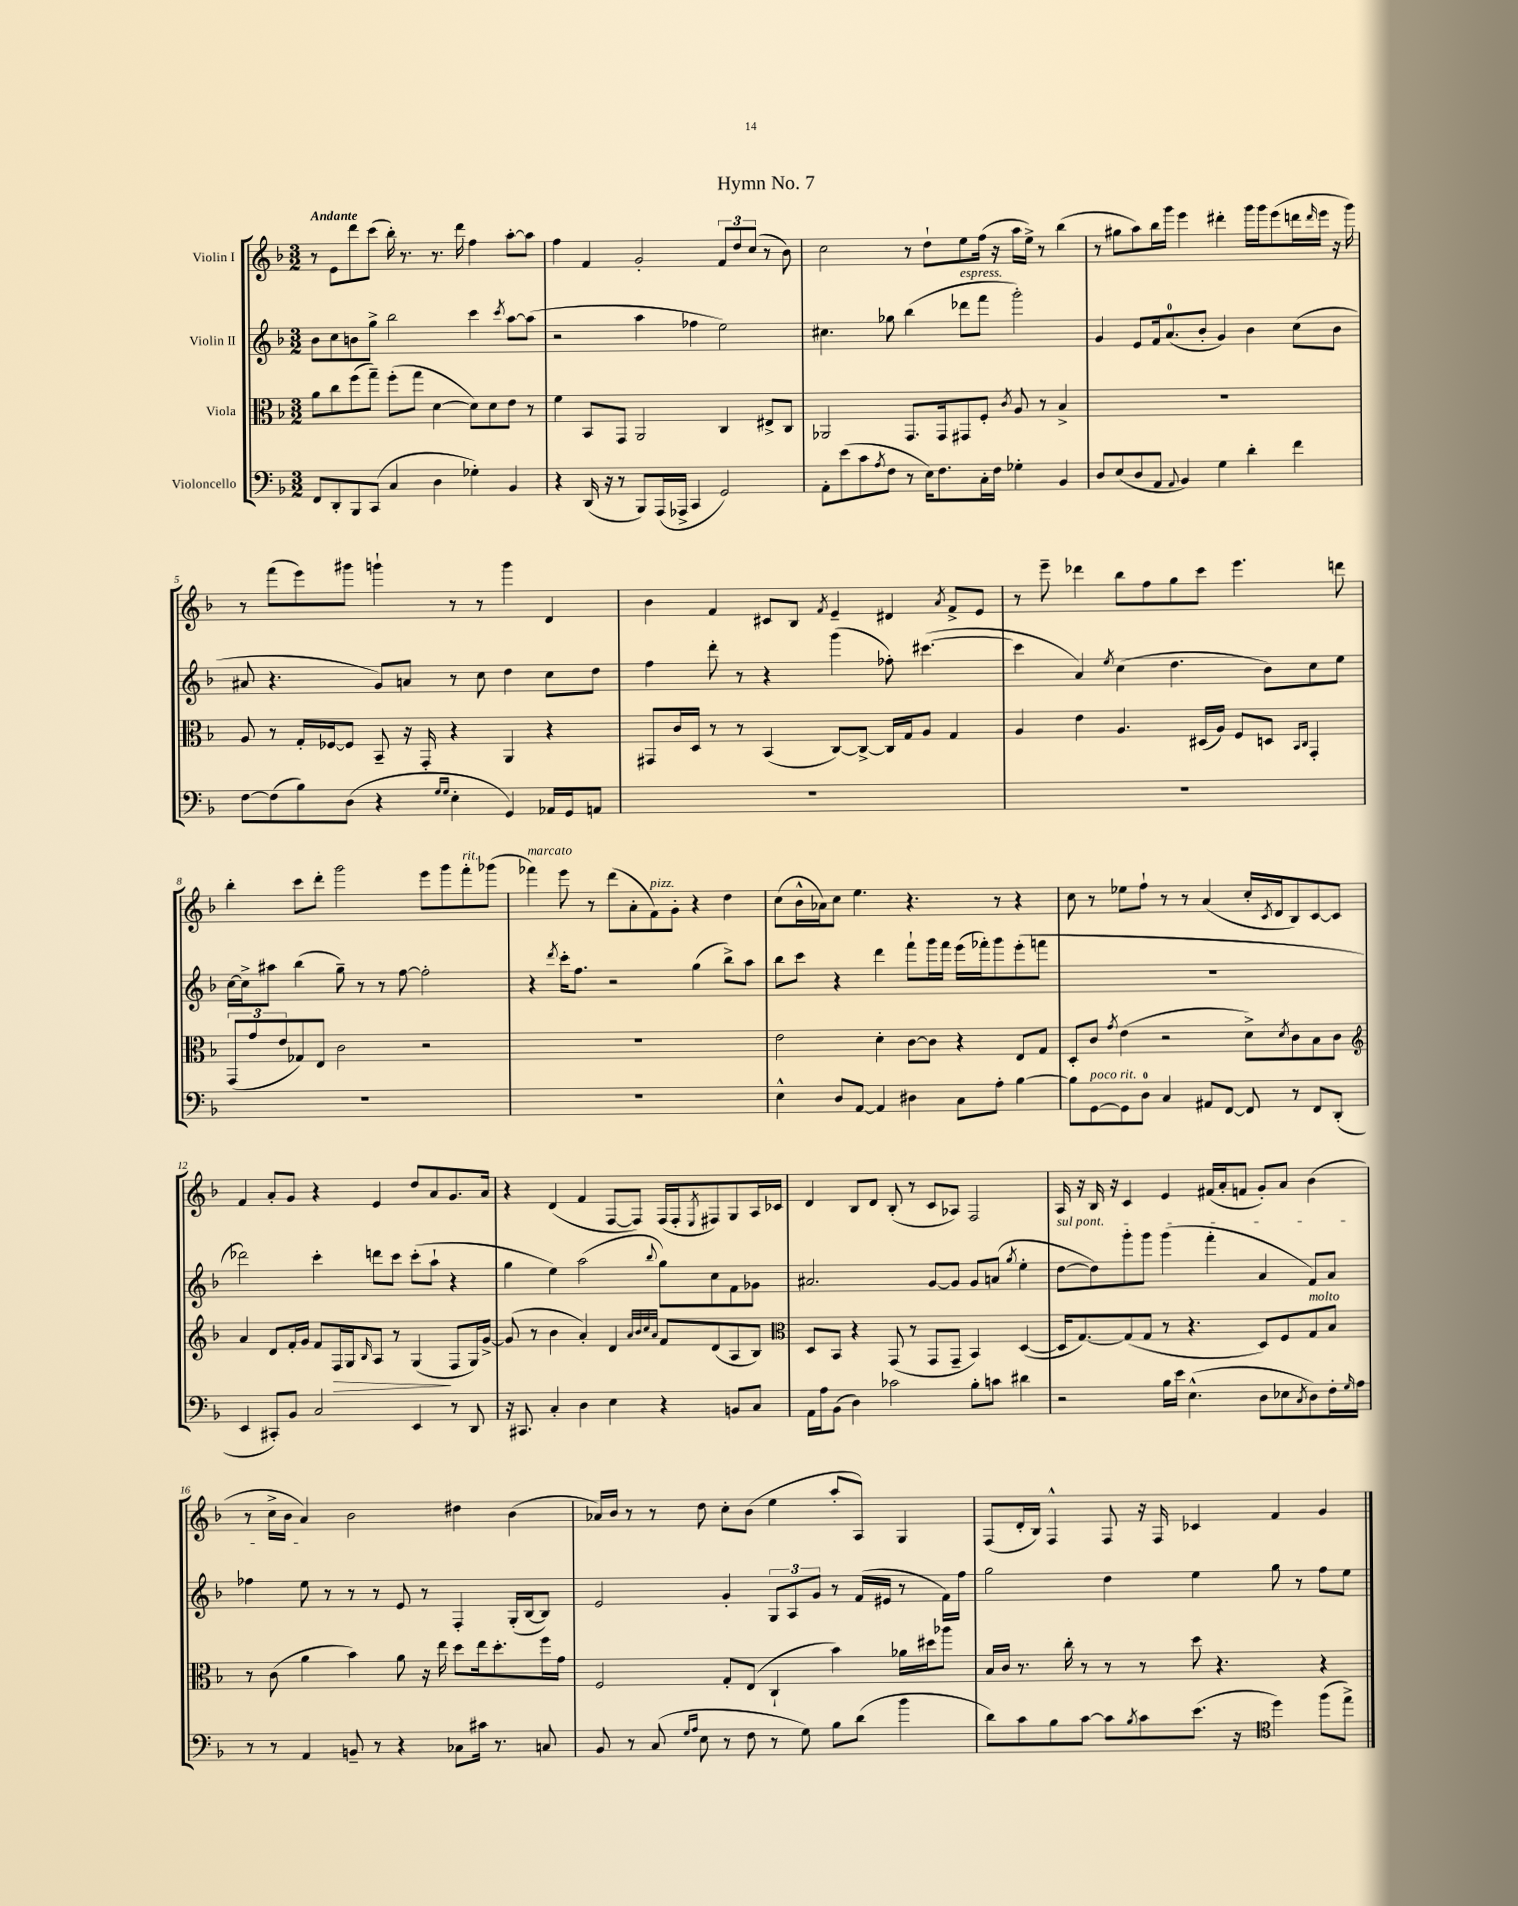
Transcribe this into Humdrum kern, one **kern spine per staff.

**kern	**kern	**kern	**kern
*staff4	*staff3	*staff2	*staff1
*clefF4	*clefC3	*clefG2	*clefG2
*k[b-]	*k[b-]	*k[b-]	*k[b-]
*M3/2	*M3/2	*M3/2	*M3/2
8FF	8a	8b-	8r
8DD'	8cc	8cc	8e
8BBB-	(8ff	8b	8ddd
(8CC	8gg~)	8gg^	(8ccc
4C	(8ff'	2bb-	16bb-')
.	.	.	8.r
.	8gg	.	.
4D	[4d	.	8.r
.	.	.	16ddd
4G-')	8d])	4ccc	4ff
.	8d	.	.
.	.	8qccc	.
4BB-	8e	[8aa	[8aa'
.	8r	(8aa]	8aa]
=	=	=	=
4r	4f	2r	4ff
(16DD	8BB-	.	4f
16r	.	.	.
8r	8GG	.	.
8BBB-)	2AA	4aa	2g'
(16AAA	.	.	.
16AAA-^	.	.	.
4CC	.	4ff-	.
2GG)	4C	2ee)	12f
.	.	.	12dd
.	.	.	(12cc
.	8E#^	.	8r
.	8C	.	8b-)
=	=	=	=
8AA'	2AA-	4.cc#	2cc
(8e	.	.	.
8c	.	.	.
8qA	.	.	.
8F	.	8gg-	.
8r	8.GG	(4bb-	8r
16E)	.	.	8dd`
8.F	16GG	.	.
.	8GG#	8ddd-	8ee
16C'	8F'	8fff	(16ff
16F	.	.	16r
.	8qc	.	.
4G-'	8A	2ggg')	16aa
.	.	.	16ee^)
.	8r	.	8r
4BB-	4B-^	.	(4bb-
=	=	=	=
8D	1.r	4g	8r
(8E	.	.	8gg#
8D	.	8e	8aa)
8AA	.	16f	16bb-
.	.	(8.a	16ggg
8qqAA	.	.	.
4BB-)	.	.	4eee
.	.	8b-'	.
4G	.	4g)	4ddd#'
4d'	.	4b-	16ggg
.	.	.	16ggg
.	.	.	(8eee
4f	.	(8cc	16ddd
.	.	.	16qqddd
.	.	.	16eee
.	.	8b-	16r
.	.	.	16ggg)
=	=	=	=
[8F	8A	8a#	8r
(8F]	8r	4.r	(8fff
8B-)	16G'	.	8eee)
.	[16F-	.	.
(8D	8F-]	.	8ggg#
4r	8BB-~	8g)	4ggg`
.	16r	8a	.
.	16GG'	.	.
16qqG	.	.	.
16qqG	.	.	.
4E'	4r	8r	8r
.	.	8cc	8r
4GG)	4AA	4dd	4ggg
16AA-	4r	8cc	4d
16GG	.	.	.
8AA	.	8dd	.
=	=	=	=
1.r	8GG#	4ff	4b-
.	16c	.	.
.	16D	.	.
.	8r	8ddd'	4f
.	8r	8r	.
.	(4BB-	4r	8c#
.	.	.	8B-
.	.	.	8qf
.	[8C)	(4ggg	4e~
.	8C^_	.	.
.	16C]	8ff-')	4d#
.	16G	.	.
.	8A	([4.ccc#	.
.	.	.	8qa
.	4G	.	8f^
.	.	.	8e
=	=	=	=
1.r	4A	4ccc#]	8r
.	.	.	8eee~
.	4e	4a)	4ddd-
.	.	8qee	.
.	4.A	(4cc	8bb-
.	.	.	8ff
.	.	4.dd	8gg
.	(16D#	.	8ccc
.	16A)	.	.
.	8F	.	4.eee
.	8D	8b-)	.
.	16qqBB-	.	.
.	16qqC	.	.
.	4GG'	8cc	.
.	.	8ee	8ddd
=	=	=	=
1.r	(12GG	[16cc	4bb-'
.	.	16cc^]	.
.	12g	.	.
.	.	8aa#	.
.	12e	.	.
.	8G-)	(4bb-	8ccc
.	8E	.	8ddd'
.	2c	8gg~)	2ggg
.	.	8r	.
.	.	8r	.
.	.	[8ff	.
.	2r	2ff']	8eee
.	.	.	8ggg
.	.	.	8fff'
.	.	.	(8ggg-
=	=	=	=
1.r	1.r	4r	4fff-)
.	.	8qddd	.
.	.	16ccc'	8eee
.	.	8.ff	.
.	.	.	8r
.	.	2r	(8ddd
.	.	.	8a'
.	.	.	8f)
.	.	.	8g'
.	.	(4gg	4r
.	.	8bb-^)	4dd
.	.	8aa	.
=	=	=	=
4E^^	2e	8bb-	(8cc
.	.	8ccc	16b-^^
.	.	.	16a-)
8D	.	4r	8cc
[8AA	.	.	4.ee
4AA]	4d'	4ddd	.
4D#	[8c	8fff`	4.r
.	8c]	16ggg	.
.	.	16fff	.
8C	4r	(16eee	.
.	.	16fff-')	.
8A'	.	8ggg	8r
[4B-	8E	(8eee'	4r
.	8G	8fff	.
=	=	=	=
8B-]	8D'	1.r	8cc
[8GG	8c	.	8r
.	8qg	.	.
8GG]	(4e	.	8ee-
8D	.	.	8ff`
4C	2r	.	8r
.	.	.	8r
8AA#	.	.	(4a
[8FF	.	.	.
8FF]	8d^)	.	16cc'
.	.	.	8qc
.	.	.	16d
.	8qd	.	.
8r	8c	.	8B-)
8FF	8B-	.	[8c
(8DD'	8c	.	8c]
=	=	=	=
*	*clefG2	*	*
4EE	4a	2ddd-)	4f
8CC#')	8d	.	8a'
8BB-	16f'	.	8g
.	16g	.	.
2C	8f	4ccc'	4r
.	16F	.	.
.	16G	.	.
.	16qqB-	.	.
.	8A	8ddd	4e
.	8r	8ccc	.
4EE	(4G	(8ccc'	8dd
.	.	8aa`	8a
8r	8F	4r	8.g
8DD	16G)	.	.
.	[16g^	.	16a
=	=	=	=
16r	(8g]	4gg	4r
8.CC#	.	.	.
.	8r	.	.
4C'	4b-	4ee)	(4d
4D	4a')	(2aa	4f
4E	4d	.	[8F
.	.	.	8F])
.	32qqa	.	.
.	32qqb-	.	.
.	32qqcc	.	.
.	32qqa	8qqbb-	.
4r	8f	8gg)	(16F
.	.	.	16F'
.	.	.	8qE
.	(8d	8cc	8F#)
8BB	8A	8f	8G
8C	8B-)	8g-	16A
.	.	.	16c-
=	=	=	=
*	*clefC3	*	*
16AA	8D	2.a#	4d
16A	.	.	.
(8BB-	8BB-	.	.
4D)	4r	.	8B-
.	.	.	8d
2c-	(8GG	.	(8B-'
.	8r	.	8r
.	8GG	[8g	8c
.	8GG~	8g]	8A-)
8B-'	4BB-)	8g	2F
8c	.	(8a	.
.	.	8qgg	.
4d#	([4D	4ee'	.
=	=	=	=
2r	16D]	[8dd	16A
.	[8.G)	.	16r
.	.	8dd])	16B-
.	.	.	16r
.	(8G]	8ggg'	4c
.	8G	8ggg	.
16B-	8r	(4ggg	4e
16e	.	.	.
(4.E^^	4.r	.	.
.	.	4fff'	(16f#
.	.	.	16a'
.	.	.	8f
8D	8D)	4a	8g')
8E-	8F	.	8a
8qC	.	.	.
8D)	8G	8f)	(4b-
16F'	8B-	8a	.
16qqG	.	.	.
16A	.	.	.
=	=	=	=
8r	8r	4ff-	8r
8r	(8c	.	16cc^
.	.	.	16b-
4AA	4a	8ee	4a)
.	.	8r	.
8BB~	4b-)	8r	2b-
8r	.	8r	.
4r	8a	8e	.
.	16r	8r	.
.	16ee	.	.
8C-	8dd	4F'	4dd#
16c#	16ee	.	.
8.r	8.dd'	.	.
.	.	(16G'	(4b-
.	.	[16B-	.
8C	16ff	8B-])	.
.	16g	.	.
=	=	=	=
8BB-	2F	2e	16a-)
.	.	.	16b-
8r	.	.	8r
(8C	.	.	8r
16qqG	.	.	.
16qqA	.	.	.
8E	.	.	8dd
8r	8G'	4g'	8cc'
8F	(8E	.	(8b-
8r	4C`	12G	4ee
.	.	12A	.
8G)	.	.	.
.	.	12g	.
8B-	4b-)	8r	8aa'
(8d	.	(16f	8A)
.	.	16e#	.
4b-	16a-	8r	4G
.	16dd#	.	.
.	8aa-	16f)	.
.	.	16ff	.
=	=	=	=
8d)	16B-	2gg	(8F
.	16c	.	.
8c	8.r	.	16d'
.	.	.	16B-)
8B-	.	.	4F^^
.	16cc'	.	.
[8c	8r	.	.
8c]	8r	4dd	8F
8qB-	.	.	.
8c	8r	.	16r
.	.	.	16F
(8.e	8dd	4ee	4c-
.	4.r	.	.
16r	.	.	.
*clefC4	*	*	*
4dd)	.	8gg	4f
.	.	8r	.
(8ff	4r	8ff	4g
8ee^)	.	8ee	.
==	==	==	==
*-	*-	*-	*-
